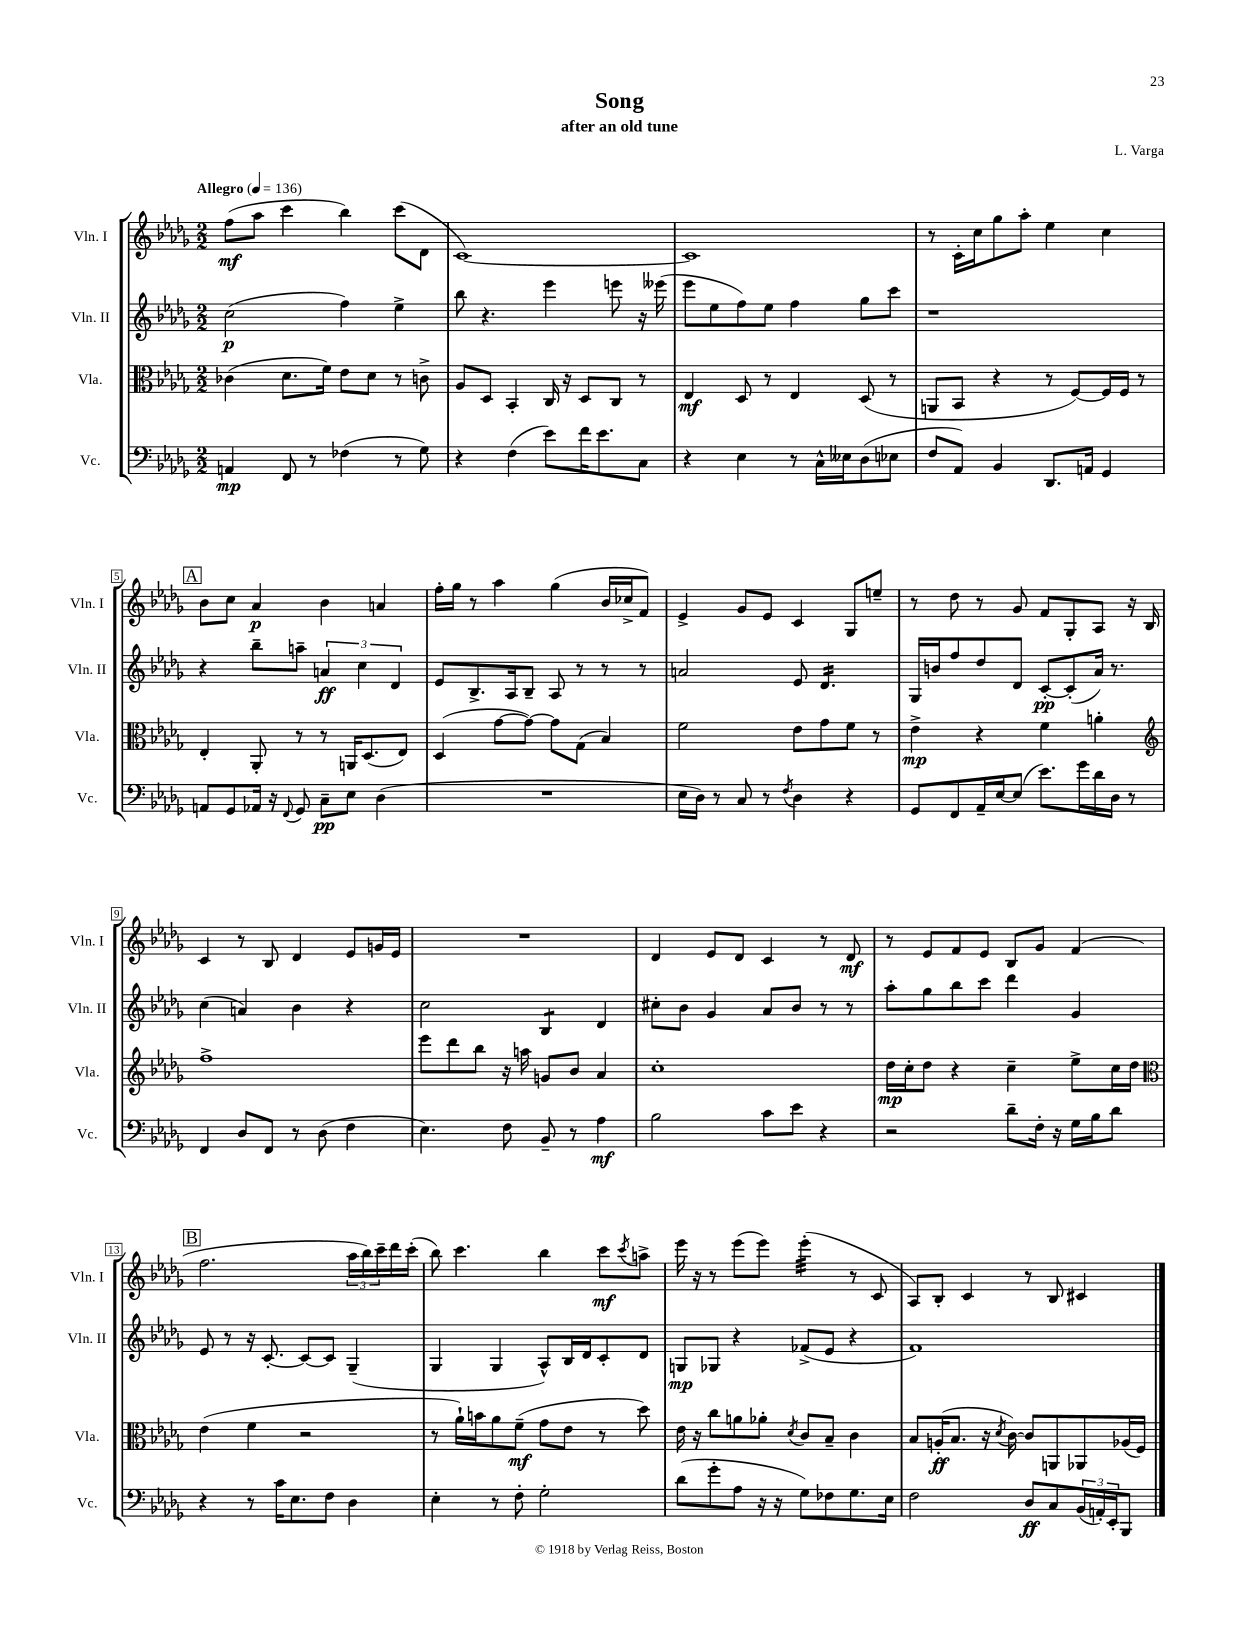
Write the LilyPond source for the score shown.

\header { title = "Song" composer = "L. Varga" subtitle = "after an old tune" }
<<
\new StaffGroup <<
\new Staff = "s0" \with { instrumentName = "Vln. I" shortInstrumentName = "Vln. I" } {
    \clef treble \key des \major \numericTimeSignature \time 2/2 \tempo "Allegro" 4 = 136
    f''8\mf( aes''8 c'''4 bes''4) c'''8( des'8 |
    c'1~) |
    c'1 |
    r8 c'16-. c''16 ges''8 aes''8-. ees''4 c''4 |
    \mark \markup { \box "A" } bes'8 c''8 aes'4\p bes'4 a'4 |
    f''16-. ges''16 r8 aes''4 ges''4( bes'16 ces''16-> f'8) |
    ees'4-> ges'8 ees'8 c'4 ges8 e''8-- |
    r8 des''8 r8 ges'8 f'8 ges8-. aes8 r16 bes16 |
    c'4 r8 bes8 des'4 ees'8 g'16 ees'16 |
    R1 |
    des'4 ees'8 des'8 c'4 r8 des'8\mf |
    r8 ees'8 f'8 ees'8 bes8 ges'8 f'4( |
    \mark \markup { \box "B" } f''2. \tuplet 3/2 { aes''16 bes''16) c'''16-- } des'''16 c'''16-.( |
    bes''8) c'''4. bes''4 c'''8\mf \acciaccatura { c'''8 } a''8-> |
    ees'''16 r16 r8 ees'''8( ees'''8) ees'''4:32-.( r8 c'8 |
    aes8) bes8-. c'4 r8 bes8 cis'4 \bar "|." |
}
\new Staff = "s1" \with { instrumentName = "Vln. II" shortInstrumentName = "Vln. II" } {
    \clef treble \key des \major \numericTimeSignature \time 2/2
    c''2\p( f''4) ees''4-> |
    bes''8 r4. ees'''4 e'''8 r16 eeses'''16( |
    ees'''8 ees''8 f''8) ees''8 f''4 ges''8 c'''8 |
    r1 |
    \mark \markup { \box "A" } r4 bes''8-- a''8-- \tuplet 3/2 { a'4\ff c''4 des'4 } |
    ees'8 bes8.-> aes16 bes8-- aes8 r8 r8 r8 |
    a'2 ees'8 des'4.:16 |
    ges16 b'16 f''8 des''8 des'8 c'8~-.\pp c'8-.( aes'16) r8. |
    c''4( a'4) bes'4 r4 |
    c''2 bes4:8 des'4 |
    cis''8-. bes'8 ges'4 aes'8 bes'8 r8 r8 |
    aes''8-. ges''8 bes''8 c'''8 des'''4 ges'4 |
    \mark \markup { \box "B" } ees'8 r8 r16 c'8.~-. c'8~ c'8 ges4--( |
    ges4 ges4 aes8-^) bes16 des'16 c'8-. des'8 |
    g8\mp ges8 r4 fes'8->( ees'8 r4 |
    f'1) \bar "|." |
}
\new Staff = "s2" \with { instrumentName = "Vla." shortInstrumentName = "Vla." } {
    \clef alto \key des \major \numericTimeSignature \time 2/2
    ces'4( des'8. f'16) ees'8 des'8 r8 c'8-> |
    aes8 des8 bes,4-. c16 r16 des8 c8 r8 |
    ees4\mf des8 r8 ees4 des8( r8 |
    a,8 bes,8 r4 r8 f8~) f16 f16 r8 |
    \mark \markup { \box "A" } ees4-. aes,8-. r8 r8 a,16 des8.( ees8) |
    des4( ges'8~ ges'8~) ges'8 ges8( bes4) |
    f'2 ees'8 ges'8 f'8 r8 |
    ees'4->\mp r4 f'4 a'4-. |
    \clef treble f''1-> |
    ees'''8 des'''8 bes''8 r16 a''16 g'8 bes'8 aes'4 |
    c''1-. |
    des''16\mp c''16-. des''8 r4 c''4-- ees''8-> c''16 des''16 |
    \mark \markup { \box "B" } \clef alto ees'4( f'4 r2 |
    r8 aes'16-!) b'16 aes'8 f'8--\mf( ges'8 ees'8 r8 des''8) |
    ees'16 r16 c''8 a'8 aes'8-. \acciaccatura { des'8 } c'8 bes8-- c'4 |
    bes8 a16-.\ff( bes8. r16 \acciaccatura { des'8 } c'16~) c'8 a,8 aes,8 aes16( f16) \bar "|." |
}
\new Staff = "s3" \with { instrumentName = "Vc." shortInstrumentName = "Vc." } {
    \clef bass \key des \major \numericTimeSignature \time 2/2
    a,4\mp f,8 r8 fes4( r8 ges8) |
    r4 f4( ees'8) f'16 ees'8. c8 |
    r4 ees4 r8 c16-^ eeses16 des8( ees8 |
    f8 aes,8) bes,4 des,8. a,16 ges,4 |
    \mark \markup { \box "A" } a,8 ges,8 aes,16 r16 \appoggiatura { f,8 } ges,8 c8--\pp ees8 des4( |
    R1 |
    ees16 des16) r8 c8 r8 \acciaccatura { f8 } des4 r4 |
    ges,8 f,8 aes,16-- ees16~ ees8( ees'8.) ges'16 des'16 des16 r8 |
    f,4 des8 f,8 r8 des8( f4 |
    ees4.) f8 bes,8-- r8 aes4\mf |
    bes2 c'8 ees'8 r4 |
    r2 des'8-- f16-. r16 ges16 bes16 des'8 |
    \mark \markup { \box "B" } r4 r8 c'16 ees8. f8 des4 |
    ees4-. r8 f8-. ges2-. |
    des'8( ges'8-. aes8 r16 r16 ges8) fes8 ges8. ees16 |
    f2 des8\ff c8 \tuplet 3/2 { bes,16( a,16-.) ees,16-. } bes,,8 \bar "|." |
}
>>
>>
\layout { \context { \Score \override BarNumber.stencil = #(make-stencil-boxer 0.1 0.3 ly:text-interface::print) } }
